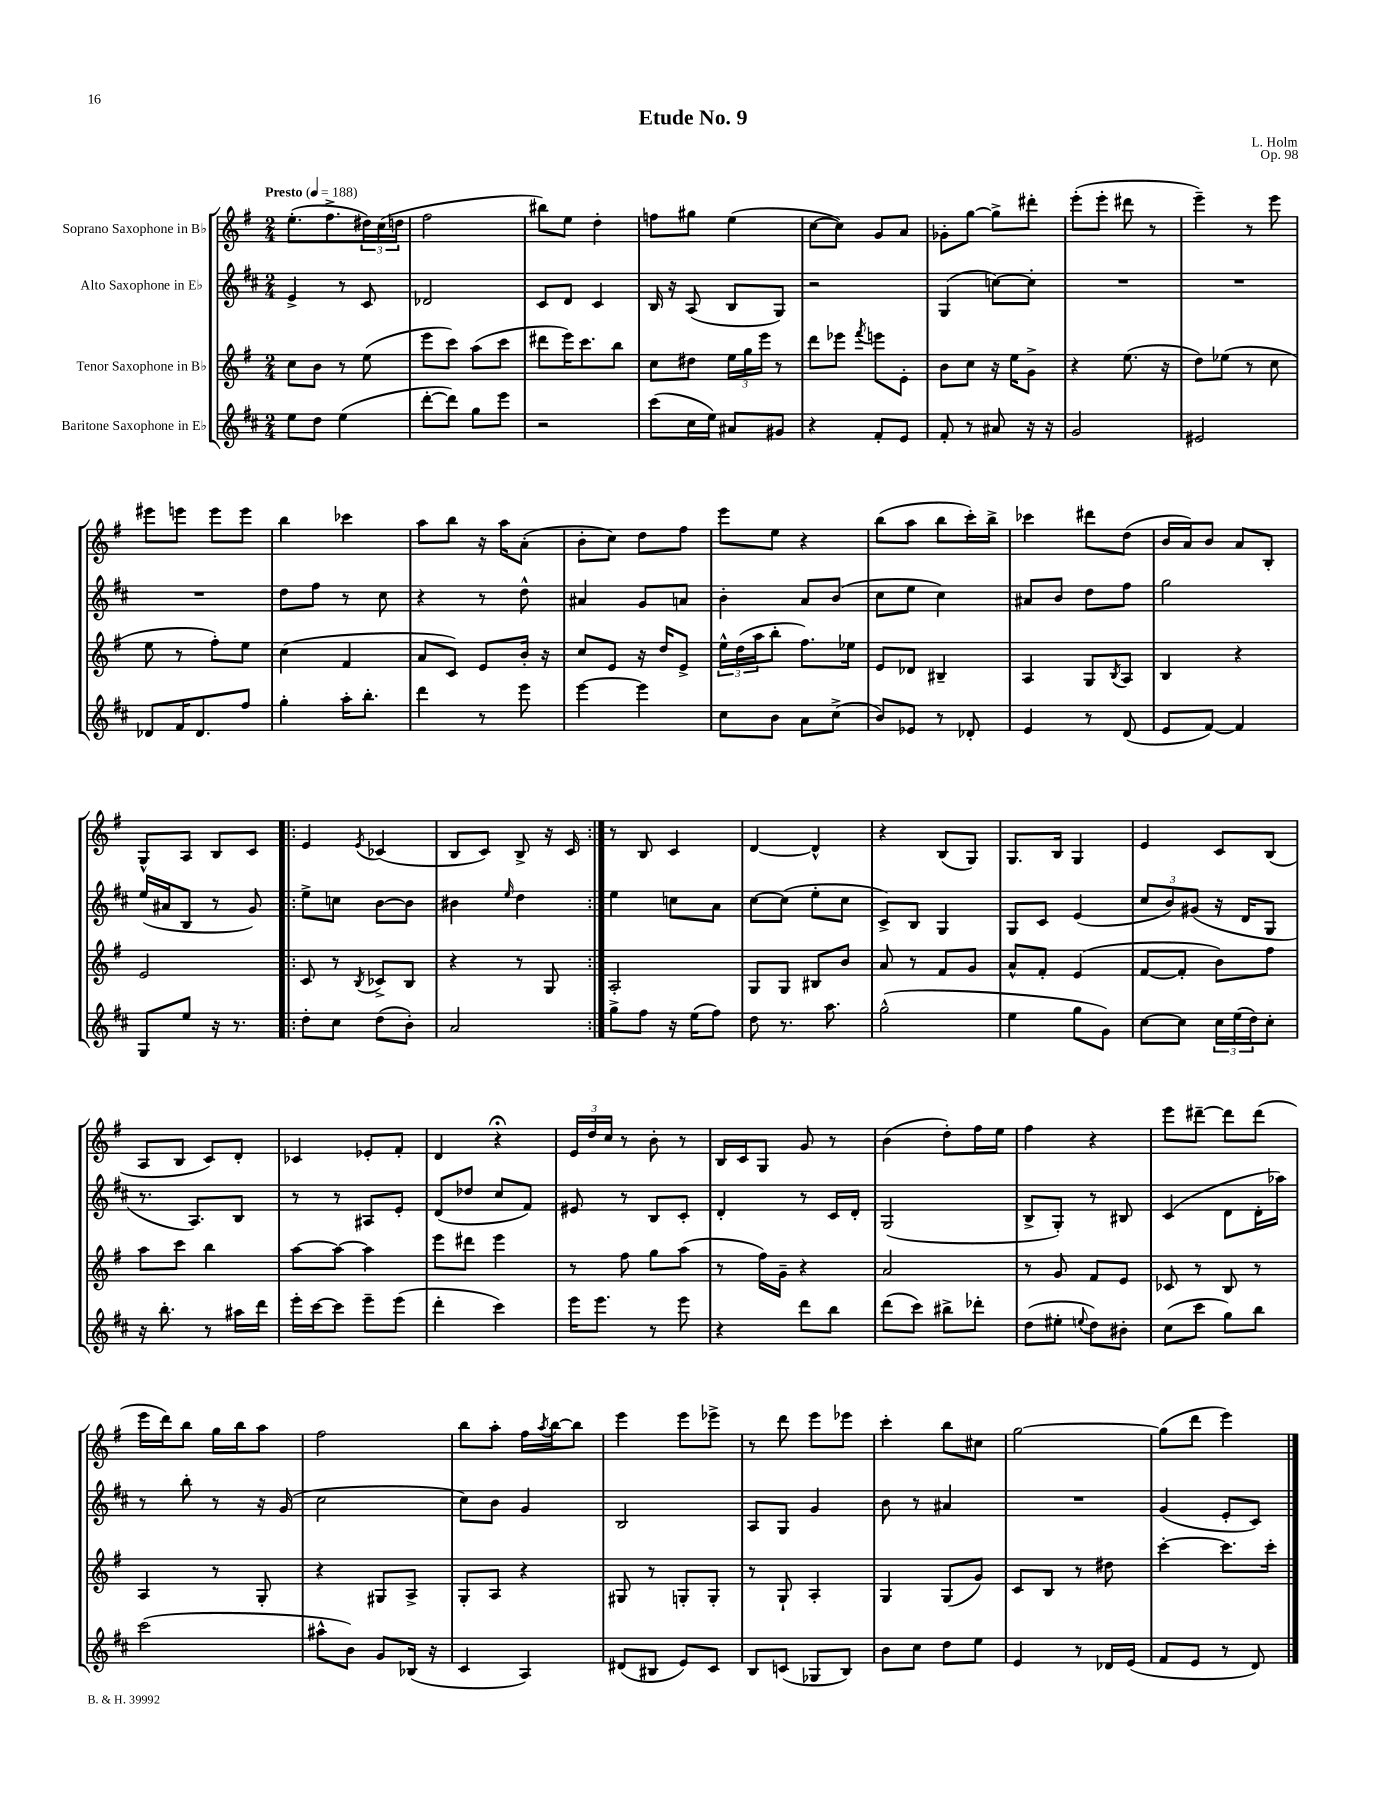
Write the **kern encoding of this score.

**kern	**kern	**kern	**kern
*part4	*part3	*part2	*part1
*staff4	*staff3	*staff2	*staff1
*I"Baritone Saxophone in E♭	*I"Tenor Saxophone in B♭	*I"Alto Saxophone in E♭	*I"Soprano Saxophone in B♭
*clefG2	*clefG2	*clefG2	*clefG2
*k[f#c#]	*k[f#]	*k[f#c#]	*k[f#]
*M2/4	*M2/4	*M2/4	*M2/4
*MM188	*MM188	*MM188	*MM188
=1	=1	=1	=1
!	!	!	!LO:TX:a:B:t=Presto
8ee\L	8cc\L	4e^/	(8.ee'\L
8dd\J	8b\J	.	.
.	.	.	8.ff#^\
(4ee\	8r	8r	.
.	(8ee\	8c#/	24dd#X\L)
.	.	.	(24cc\
.	.	.	24ddn\JJ
=2	=2	=2	=2
[8ddd'\L	8eee\L	2d-X/	2ff#\
8ddd\J])	8ccc\J)	.	.
8gg\L	(8aa\L	.	.
8eee\J	8ccc\J	.	.
=3	=3	=3	=3
2r	8ddd#X\L	8c#/L	8bb#X\L)
.	16eee\K)	8d/J	8ee\J
.	8.ccc\	.	.
.	.	4c#/	4dd'\
.	8bb\J	.	.
=4	=4	=4	=4
(8ccc#\L	8cc\L	16B/	8ffn\L
.	.	16r	.
16cc#\L	8dd#X\J	(8A/	8gg#X\J
16ee\JJ)	.	.	.
8a#X/L	24ee\LL	8B/L	(4ee\
.	24gg\	.	.
.	24eee\JJ	.	.
8g#X/J	8r	8G/J)	.
=5	=5	=5	=5
4r	8ddd\L	2r	[8cc\L
.	8eee-X\J	.	8cc\J])
.	8qfff#/	.	.
8f#'/L	8eeen\L	.	8g/L
8e/J	8e'\J	.	8a/J
=6	=6	=6	=6
8f#'/	8b\L	(4G/	8g-X'\L
8r	8cc\J	.	[8gg\J
8a#X/	16r	[8ccn\L)	8gg^\L]
.	16ee\KL	.	.
16r	8g^\J	8cc'\J]	8ddd#X'\J
16r	.	.	.
=7	=7	=7	=7
2g/	4r	2r	(8eee'\L
.	.	.	8eee'\J
.	(8.ee\	.	8ddd#X\
.	.	.	8r
.	16r	.	.
=8	=8	=8	=8
2e#X/	8dd\L)	2r	4eee~\)
.	(8ee-X\J	.	.
.	8r	.	8r
.	8cc\	.	8eee\
!!LO:LB:g=z
=9	=9	=9	=9
8d-X/L	8ee\	2r	8eee#X\L
16f#/K	8r	.	8eeen\J
8.d-/	.	.	.
.	8ff#'\L)	.	8eee\L
8ff#/J	8ee\J	.	8eee\J
=10	=10	=10	=10
4gg'\	(4cc\	8dd\L	4bb\
.	.	8ff#\J	.
16aa'\KL	4f#/	8r	4ccc-X\
8.bb'\J	.	.	.
.	.	8cc#\	.
=11	=11	=11	=11
4ddd\	8a/L	4r	8aa\L
.	8c/J)	.	8bb\J
8r	8e/L	8r	16r
.	.	.	16aa\KL
8eee\	16b'/Jk	8dd^^\	(8a'\J
.	16r	.	.
=12	=12	=12	=12
[4eee\	8cc/L	4a#X/	8b'\L
.	8e/J	.	8cc\J)
4eee\]	16r	8g/L	8dd\L
.	16dd/KL	.	.
.	8e^/J	8an/J	8ff#\J
=13	=13	=13	=13
8cc#\L	24ee^^\LL	4b'\	8eee\L
.	(24dd\	.	.
.	24aa\J	.	.
8b\J	8bb'\J	.	8ee\J
8a\L	8.ff#\L)	8a/L	4r
(8cc#^\J	.	(8b/J	.
.	16ee-X\Jk	.	.
=14	=14	=14	=14
8b/L)	8e/L	8cc#\L	(8bb\L
8e-X/J	8d-X/J	8ee\J	8aa\J
8r	4B#X~/	4cc#\)	8bb\L
8d-X'/	.	.	16ccc'\L)
.	.	.	16bb^\JJ
=15	=15	=15	=15
4e/	4A/	8a#X/L	4ccc-X\
.	.	8b/J	.
8r	8G/L	8dd\L	8ddd#X\L
.	8qB/	.	.
(8d/	8A/J	8ff#\J	(8dd\J
=16	=16	=16	=16
8e/L	4B/	2gg\	16b/LL
.	.	.	16a/J)
[8f#/J)	.	.	8b/J
4f#/]	4r	.	8a/L
.	.	.	8B'/J
!!LO:LB:g=z
=17	=17	=17	=17
8G/L	2e/	(16ee/LL	8G^^/L
.	.	16a#X/J	.
8ee/J	.	8B/J	8A/J
16r	.	8r	8B/L
8.r	.	.	.
.	.	8g/)	8c/J
=18!|:	=18!|:	=18!|:	=18!|:
8dd'\L	8c/	8ee^\L	4e/
8cc#\J	8r	8ccn\J	.
.	8qB/	.	8qe/
(8dd\L	8c-X^/L	[8b\L	(4c-X/
8b'\J)	8B/J	8b\J]	.
=19	=19	=19	=19
2a/	4r	4b#X\	8B/L
.	.	.	8c/J)
.	.	16qqee/	.
.	8r	4dd\	8B^/
.	8G/	.	16r
.	.	.	16c/
=20:|!	=20:|!	=20:|!	=20:|!
8gg^\L	2A'/	4ee\	8r
8ff#\J	.	.	8B/
16r	.	8ccn\L	4c/
(16ee\KL	.	.	.
8ff#\J)	.	8a\J	.
=21	=21	=21	=21
8dd\	8G/L	[8cc#\L	[4d/
8.r	8G/J	(8cc#\J]	.
.	8B#X/L	8ee'\L	4d^^/]
8.aa\	.	.	.
.	8b/J	8cc#\J	.
=22	=22	=22	=22
(2gg^^\	8a/	8c#^/L)	4r
.	8r	8B/J	.
.	8f#/L	4G/	(8B/L
.	8g/J	.	8G/J)
=23	=23	=23	=23
4ee\	8a^^/L	8G/L	8.G/L
.	8f#'/J	8c#/J	.
.	.	.	16B/Jk
8gg\L	(4e/	(4e/	4G/
8g\J)	.	.	.
=24	=24	=24	=24
[8cc#\L	[8f#/L	12cc#/L	4e/
.	.	12b/)	.
8cc#\J]	8f#'/J]	.	.
.	.	(12g#X/J	.
24cc#\LL	8b\L)	16r	8c/L
(24ee\	.	.	.
.	.	16d/KL	.
24dd\J)	.	.	.
8cc#'\J	8ff#\J	8G/J	(8B/J
!!LO:LB:g=z
=25	=25	=25	=25
16r	8aa\L	8.r	8A/L
8.bb'\	.	.	.
.	8ccc\J	.	8B/J
.	.	8.A/L)	.
8r	4bb\	.	8c/L)
16aa#X\LL	.	8B/J	8d'/J
16ddd\JJ	.	.	.
=26	=26	=26	=26
16eee'\LL	[8aa\L	8r	4c-X/
[16ccc#\J	.	.	.
8ccc#\J]	8aa\J_	8r	.
8eee~\L	4aa\]	8A#X/L	8e-X'/L
(8eee\J	.	8e'/J	8f#'/J
=27	=27	=27	=27
4ddd'\	8eee\L	(8d/L	4d/
.	8ddd#X\J	8dd-X/J	.
4ccc#\)	4eee\	8cc#/L	4r;<
.	.	8f#/J)	.
=28	=28	=28	=28
16eee\KL	8r	8e#X/	24e/LL
.	.	.	24dd/
8.eee\J	.	.	.
.	.	.	24cc/JJ
.	8ff#\	8r	8r
8r	8gg\L	8B/L	8b'\
8eee\	(8aa\J	8c#'/J	8r
=29	=29	=29	=29
4r	8r	4d'/	16B/LL
.	.	.	16c/J
.	16ff#\LL)	.	8G/J
.	16g~\JJ	.	.
8ddd\L	4r	8r	8g/
8bb\J	.	16c#/LL	8r
.	.	16d'/JJ	.
=30	=30	=30	=30
(8ddd\L	2a/	(2G/	(4b\
8ccc#\J)	.	.	.
8bb#X^\L	.	.	8dd'\L)
8ddd-X'\J	.	.	16ff#\L
.	.	.	16ee\JJ
=31	=31	=31	=31
(8dd\L	8r	8B^/L	4ff#\
8ee#X'\J	8g/	8G'/J)	.
8qqeen/	.	.	.
8dd\L)	8f#/L	8r	4r
8b#X'\J	8e/J	8B#X/	.
=32	=32	=32	=32
(8cc#\L	8c-X/	(4c#/	8eee\L
8ccc#\J	8r	.	[8ddd#X~\J
8gg\L)	8B/	8d\L	8ddd#\L]
8bb\J	8r	16d'\L	(8ddd#\J
.	.	16aa-X\JJ)	.
!!LO:LB:g=z
=33	=33	=33	=33
(2ccc#\	4A/	8r	16eee\LL
.	.	.	16ddd\J)
.	.	8bb'\	8bb\J
.	8r	8r	16gg\LL
.	.	.	16bb\J
.	8G'/	16r	8aa\J
.	.	(16g/	.
=34	=34	=34	=34
8aa#X^^\L	4r	2cc#\	2ff#\
8b\J)	.	.	.
8g/L	8G#X/L	.	.
(16B-X/Jk	8A^/J	.	.
16r	.	.	.
=35	=35	=35	=35
4c#/	8G'/L	8cc#\L)	8bb\L
.	8A/J	8b\J	8aa'\J
4A/)	4r	4g/	16ff#\LL
.	.	.	8qaa/
.	.	.	[16bb\J
.	.	.	8bb\J]
=36	=36	=36	=36
(8d#X/L	8G#X/	2B/	4eee\
8B#X/J	8r	.	.
8e/L)	8Gn'/L	.	8eee\L
8c#/J	8G'/J	.	8eee-X^\J
=37	=37	=37	=37
8B/L	8r	8A/L	8r
(8cn/J	8G`/	8G/J	8ddd\
8G-X/L	4A'/	4g/	8eee\L
8B/J)	.	.	8eee-X\J
=38	=38	=38	=38
8b\L	4G/	8b\	4ccc'\
8cc#\J	.	8r	.
8dd\L	(8G/L	4a#X/	8bb\L
8ee\J	8g/J)	.	8cc#X\J
=39	=39	=39	=39
4e/	8c/L	2r	[2gg\
.	8B/J	.	.
8r	8r	.	.
16d-X/LL	8dd#X\	.	.
(16e/JJ	.	.	.
=40	=40	=40	=40
8f#/L	[4ccc'\	(4g/	(8gg\L]
8e/J	.	.	8ddd\J
8r	8.ccc\L]	8e'/L	4eee\)
8d/)	.	8c#/J)	.
.	16ccc'\Jk	.	.
==	==	==	==
*-	*-	*-	*-
